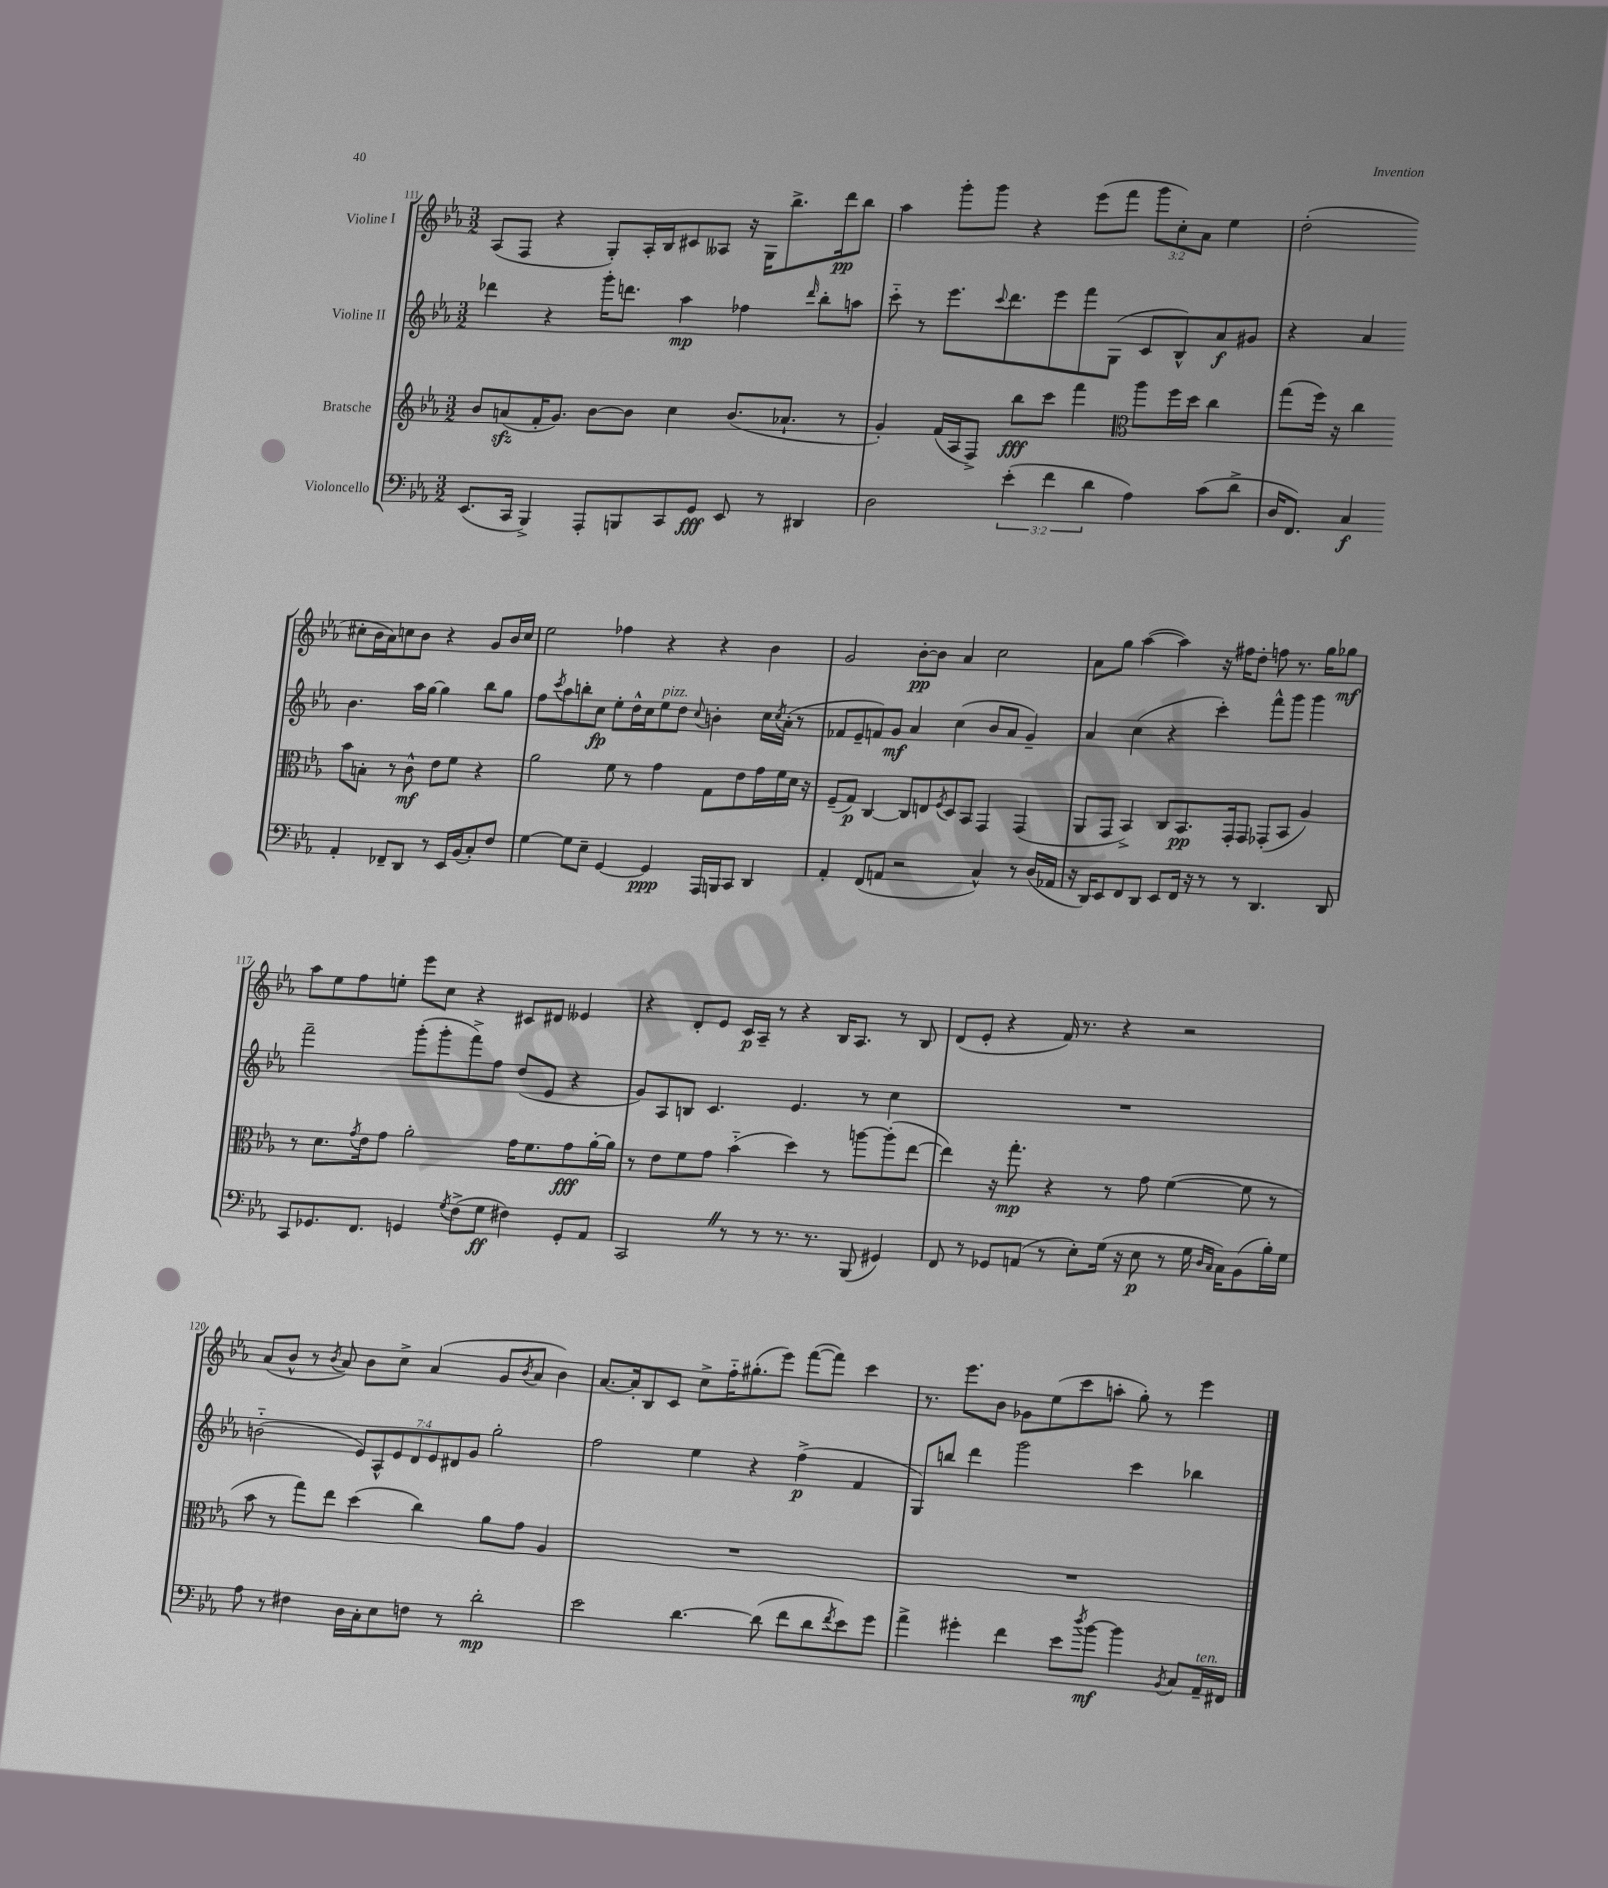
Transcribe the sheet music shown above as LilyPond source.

<<
\new StaffGroup <<
\new Staff = "s0" \with { instrumentName = "Violine I" } {
    \clef treble \key ees \major \numericTimeSignature \time 3/2 \override Staff.TupletNumber.text = #tuplet-number::calc-fraction-text
    aes8( f8 r4 g8-.) aes16-. bes16 cis'8 aeses8 r16 g16 bes''8.-> d'''16\pp bes''8 |
    aes''4 g'''8-. g'''8 r4 ees'''8( f'''8 \tuplet 3/2 { g'''8 c''8-.) aes'8 } ees''4 |
    d''2-.( cis''8-. bes'16 aes'16) c''8 bes'8 r4 g'8 bes'16 c''16 |
    ees''2 fes''4 r4 r4 bes'4 |
    g'2 bes'8~-.\pp bes'8 aes'4 c''2 |
    aes'8 g''8 aes''4~( aes''4) r16 fis''16 d''8-. f''8 r8. g''16 ges''8\mf |
    aes''8 ees''8 f''8 e''8-. ees'''8 c''8 r4 cis'8 dis'8 eeses'4 |
    r4 d'8-. ees'8 c'16\p aes16-- r8 r4 bes16 aes8. r8 bes8 |
    d'8( ees'8-. r4 f'16) r8. r4 r2 |
    aes'8( bes'8-^ r8 \acciaccatura { bes'8 } aes'8) bes'8 c''8-> aes'4( g'8 \acciaccatura { bes'8 } aes'8 bes'4) |
    aes'8.~ aes'16-. bes8 c'8 c''8-> f''16-_ gis''8.-.( ees'''8) f'''8~( f'''8) c'''4 |
    r8. ees'''8. bes'8 ges'8 ees''8( c'''8 a''8-. g''8-.) r8 ees'''4 \bar "|." |
}
\new Staff = "s1" \with { instrumentName = "Violine II" } {
    \clef treble \key ees \major \numericTimeSignature \time 3/2 \override Staff.TupletNumber.text = #tuplet-number::calc-fraction-text
    des'''4 r4 g'''16-. d'''8. aes''4\mp fes''4 \grace { d'''16 } bes''8-. a''8 |
    c'''8-_ r8 ees'''8. \appoggiatura { c'''8 } d'''8. ees'''8 f'''8 g8( c'8 bes8-^) aes'8\f gis'8 |
    r4 aes'4 bes'4. aes''16 g''16~ g''4 bes''8 g''8 |
    f''8 \acciaccatura { c'''8 } aes''8 b''8-. c''8\fp ees''8-. d''16-^ c''16 ees''8^\markup { \italic "pizz." } d''8 \appoggiatura { c''8 } b'4-. c''16 \acciaccatura { c''8 } aes'16-.( r8 |
    fes'8 ees'8-- f'8) g'8\mf aes'4 c''4( bes'8 aes'8 g'4--) |
    aes'4 c''4( r4 c'''4-.) f'''8-^ g'''8 g'''4 |
    f'''2-- g'''8-.( g'''8-. f'''8->) f''8 d''8( ees'8 r4 |
    g'8) aes8 b8 c'4. ees'4. r8 c''4 |
    R1. |
    b'2-_( \tuplet 7/4 { ees'8) aes8-^ ees'8 d'8 ees'8 dis'8 g'8 } g''2-. |
    f''2 ees''4 r4 f''4->\p( f'4 |
    g8) b''8 d'''4 g'''2 c'''4 bes''4 \bar "|." |
}
\new Staff = "s2" \with { instrumentName = "Bratsche" } {
    \clef treble \key ees \major \numericTimeSignature \time 3/2
    bes'8 a'8\sfz( f'16-. g'8.) bes'8~ bes'8 c''4 bes'8.( aes'8.-! r8 |
    g'4-.) f'16( aes16 f8->) bes''8\fff c'''8 f'''4 \clef alto aes''8 f''16 d''16 c''4 |
    g''8( f''16) r16 c''4 bes'8 b8-. r8 c'8-^\mf ees'8 f'8 r4 |
    aes'2 f'8 r8 g'4 g8 ees'8 g'16 f'16 d'16 r16 |
    f8--( g8\p) c4~ c8 e8 \acciaccatura { f8 } d8 bes,8 g,4 g,4( |
    aes,8 g,8 bes,4->) c8 bes,8.\pp g,16-. g,8 ges,8-.( bes,8 aes4) |
    r8 d'8. \acciaccatura { g'8 } ees'16 g'8 aes'2-. g'16 f'8. g'8\fff aes'16~-. aes'16 |
    r8 ees'8 f'8 g'8 bes'4-_( d''4) r8 a''8~ a''8-.( ees''8~ |
    ees''4) r16 g''8.-.\mp r4 r8 g'8 f'4~( f'8 r8 |
    bes'8 r8 g''8) ees''8 d''4( c''4) aes'8 g'8 aes4 |
    R1. |
    R1. \bar "|." |
}
\new Staff = "s3" \with { instrumentName = "Violoncello" } {
    \clef bass \key ees \major \numericTimeSignature \time 3/2 \override Staff.TupletNumber.text = #tuplet-number::calc-fraction-text
    ees,8.( c,16 bes,,4->) aes,,8-. b,,8 c,8 g,8\fff ees,8 r8 dis,4 |
    d2 \tuplet 3/2 { ees'4-.( f'4 d'4 } aes4) c'8( d'8-> |
    d16 f,8.) c4\f aes,4-. fes,8-- d,8 r8 ees,16 bes,16( c8-.) f8 |
    g4~ g8 ees8-- g,4~ g,4\ppp aes,,16 b,,16 c,8 d,4 |
    aes,4-. f,8( a,8 r2 c4-^) r8 d16( aes,16 |
    r16 d,16) ees,8 f,8 d,8 ees,8 f,16 r16 r8 r8 d,4. d,8 |
    c,8 ges,8. f,8. g,4 \acciaccatura { g8 } f8->( g8\ff fis4) g,8-. aes,8 |
    c,2 \once \override BreathingSign.text = \markup { \musicglyph "scripts.caesura.straight" } \breathe r8 r8 r8. r8. bes,,8( gis,4) |
    f,8 r8 ges,8 a,8( r8 ees8-.) g16( r16 ees8\p r8 g16 \grace { d16 c16 } c16) bes,8( bes16-.) g16 |
    aes8 r8 fis4 d16 c16-. ees8 f8 r8 d'2-.\mp |
    ees'2 d'4.~ d'8( f'8 d'8 \acciaccatura { f'8 } ees'8) g'8 |
    aes'4-> gis'4-. f'4 ees'8 \acciaccatura { d''8 } bes'8~\mf bes'4 \acciaccatura { bes,8 } c8 aes,16--^\markup { \italic "ten." } fis,16 \bar "|." |
}
>>
>>
\layout { \context { \Score currentBarNumber = #111 } }
